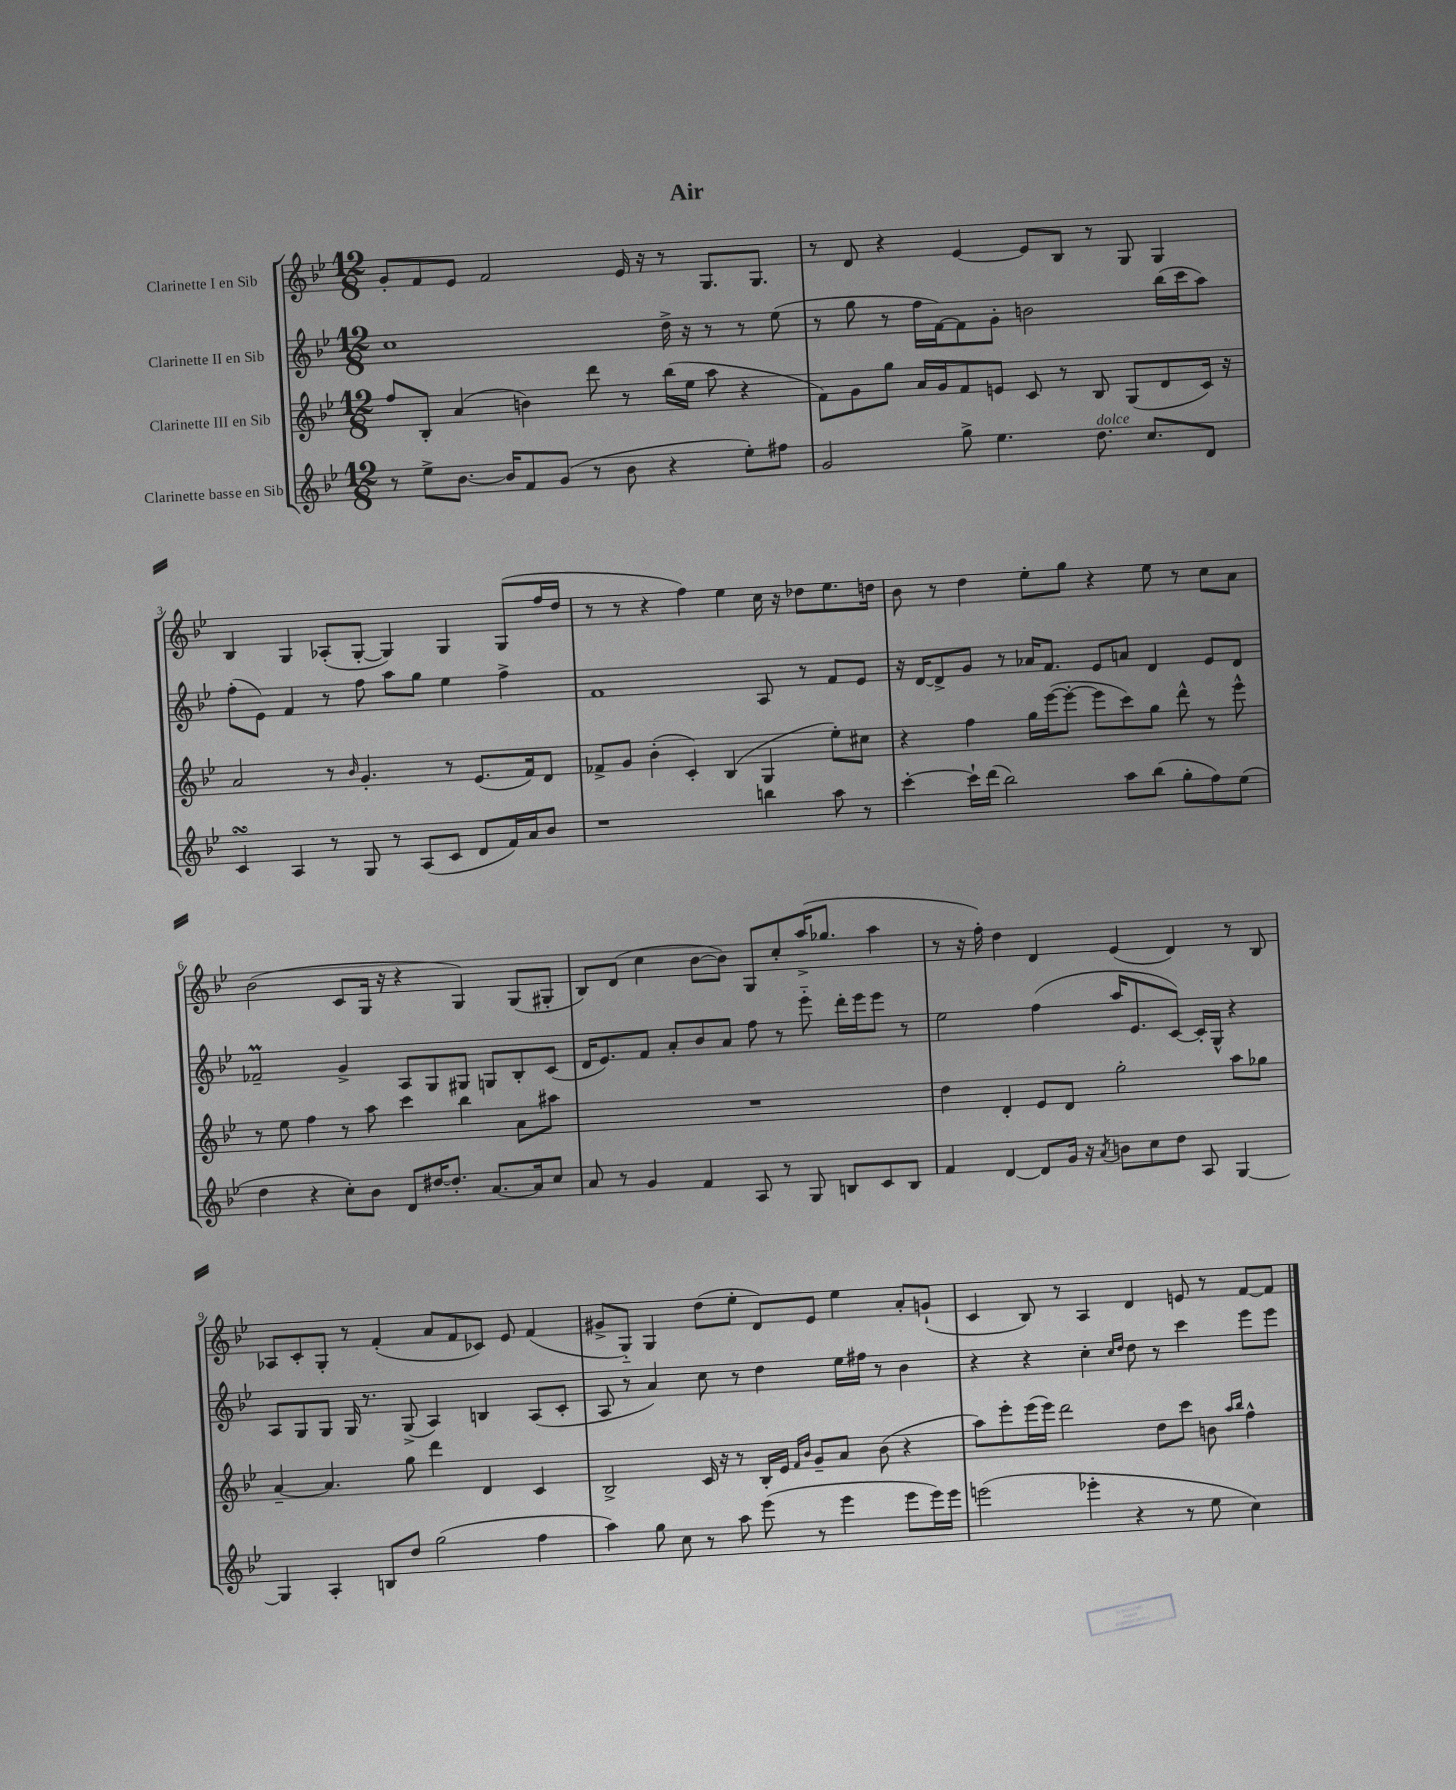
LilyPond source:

\header { title = "Air" }
<<
\new StaffGroup <<
\new Staff = "s0" \with { instrumentName = "Clarinette I en Sib" } {
    \clef treble \key bes \major \numericTimeSignature \time 12/8
    g'8-. f'8 ees'8 f'2 ees'16 r16 r8 g8. g8. |
    r8 d'8 r4 ees'4~ ees'8 bes8 r8 g8 g4 |
    bes4 g4 aes8-.( g8~-. g4) g4 g8( f''16 d''16 |
    r8 r8 r4 f''4) ees''4 c''16 r16 des''8 ees''8. d''16 |
    bes'8 r8 d''4 ees''8-. g''8 r4 ees''8 r8 c''8 a'8 |
    bes'2( c'8 g16 r16 r4 g4) g8( gis8-. |
    bes8) d'8( c''4 bes'8~ bes'8) g8 c''8-. a''16->( ges''8. a''4 |
    r8 r16 f''16-.) d''4 d'4 ees'4( d'4) r8 bes8 |
    aes8 c'8-. g8-. r8 f'4-.( a'8 f'8 ces'8) ees'8 f'4( |
    gis'8-> g8-_) g4 d''8( ees''8-. d'8) ees'8 ees''4 a'8-. g'8-!( |
    c'4 bes8) r8 a4 d'4 e'8 r8 f'8~ f'8 \bar "|." |
}
\new Staff = "s1" \with { instrumentName = "Clarinette II en Sib" } {
    \clef treble \key bes \major \numericTimeSignature \time 12/8
    c''1 d''16-> r16 r8 r8 ees''8( |
    r8 g''8 r8 f''16 f'16~) f'8 g'8-. b'2 bes''16( c'''16 a''8) |
    f''8-.( ees'8) f'4 r8 f''8 a''8 g''8 ees''4 f''4-> |
    f'1 a8 r8 f'8 ees'8 |
    r16 d'16~ d'8-> g'8 r8 aes'16 f'8. ees'8 a'8 d'4 ees'8 d'8 |
    fes'2--\prall g'4-> a8 g8 gis8 g8 bes8-. c'8( |
    d'16 ees'8.) f'8 a'8-. bes'8 a'8 f''8 r8 ees'''8-_ d'''16-. ees'''16 ees'''8 r8 |
    ees''2 f''4( a''16 ees'8. c'8~) c'16-. g16-^ r4 |
    a8 g8 g8 g16 r8. g8->( a4) b4 a8( c'8-. |
    a8 r8 a'4) c''8 r8 d''4 ees''16 fis''16 r8 bes'4 |
    r4 r4 c''4-. \grace { c''16 d''16 } d''8 r8 c'''4 ees'''8 ees'''8 \bar "|." |
}
\new Staff = "s2" \with { instrumentName = "Clarinette III en Sib" } {
    \clef treble \key bes \major \numericTimeSignature \time 12/8
    f''8 bes8-. a'4( b'4) d'''8 r8 bes''16( ees''16 a''8 r4 |
    f'8) g'8 g''8 a'16 g'16 f'8 e'8 c'8 r8 bes8 g8( d'8 c'16) r16 |
    a'2 r8 \grace { bes'16 } g'4.-. r8 ees'8.( f'16) d'8 |
    fes'8-> g'8 bes'4-.( c'4-.) bes4( g4 ees''8-.) cis''8 |
    r4 f''4 g''16 ees'''16~( ees'''8~-. ees'''8 c'''8) g''8 d'''8-^ r8 ees'''8-^ |
    r8 ees''8 f''4 r8 a''8 c'''4 bes''4 a'8 ais''8 |
    R1. |
    d''4 d'4-. ees'8 d'8 g''2-. a''8 ges''8 |
    a'4~-- a'4. g''8 d'''4 d'4 c'4 |
    bes2-> c'16 r16 r8 bes16-. ees'16 \grace { f'16 bes'16 } g'8-- a'8 bes'8( r4 |
    a''8) ees'''8-. ees'''16( ees'''16) d'''2 d''8 c'''8 b'8 \grace { a''16 bes''16 } f''4-^ \bar "|." |
}
\new Staff = "s3" \with { instrumentName = "Clarinette basse en Sib" } {
    \clef treble \key bes \major \numericTimeSignature \time 12/8
    r8 ees''8-> bes'8.~ bes'16 f'8 g'8( r8 bes'8 r4 ees''8-.) fis''8 |
    g'2 g''8-> ees''4. d''8.^\markup { \italic "dolce" } c''8. d'8 |
    c'4\turn a4 r8 g8 r8 a8( c'8 d'8 f'16) a'16 bes'8 |
    r1 b''4 a''8 r8 |
    c'''4~-. c'''16-! d'''16( bes''2) a''8 bes''8( g''8-. f''8) ees''8( |
    d''4 r4 c''8-.) bes'8 d'8 dis''16~ dis''8.-. a'8.~ a'16 c''8 |
    a'8 r8 g'4 f'4 a8 r8 g8 b8 c'8 b8 |
    f'4 d'4~ d'8 g'16 r16 \acciaccatura { a'8 } b'8 c''8 d''8 a8 g4~ |
    g4 a4-. b8 d''8 g''2( f''4 |
    a''4) g''8 c''8 r8 a''8 ees'''8( r8 ees'''4 ees'''8 ees'''16) ees'''16 |
    e'''2( ees'''4-. r4 r8 ees''8 c''4) \bar "|." |
}
>>
>>
